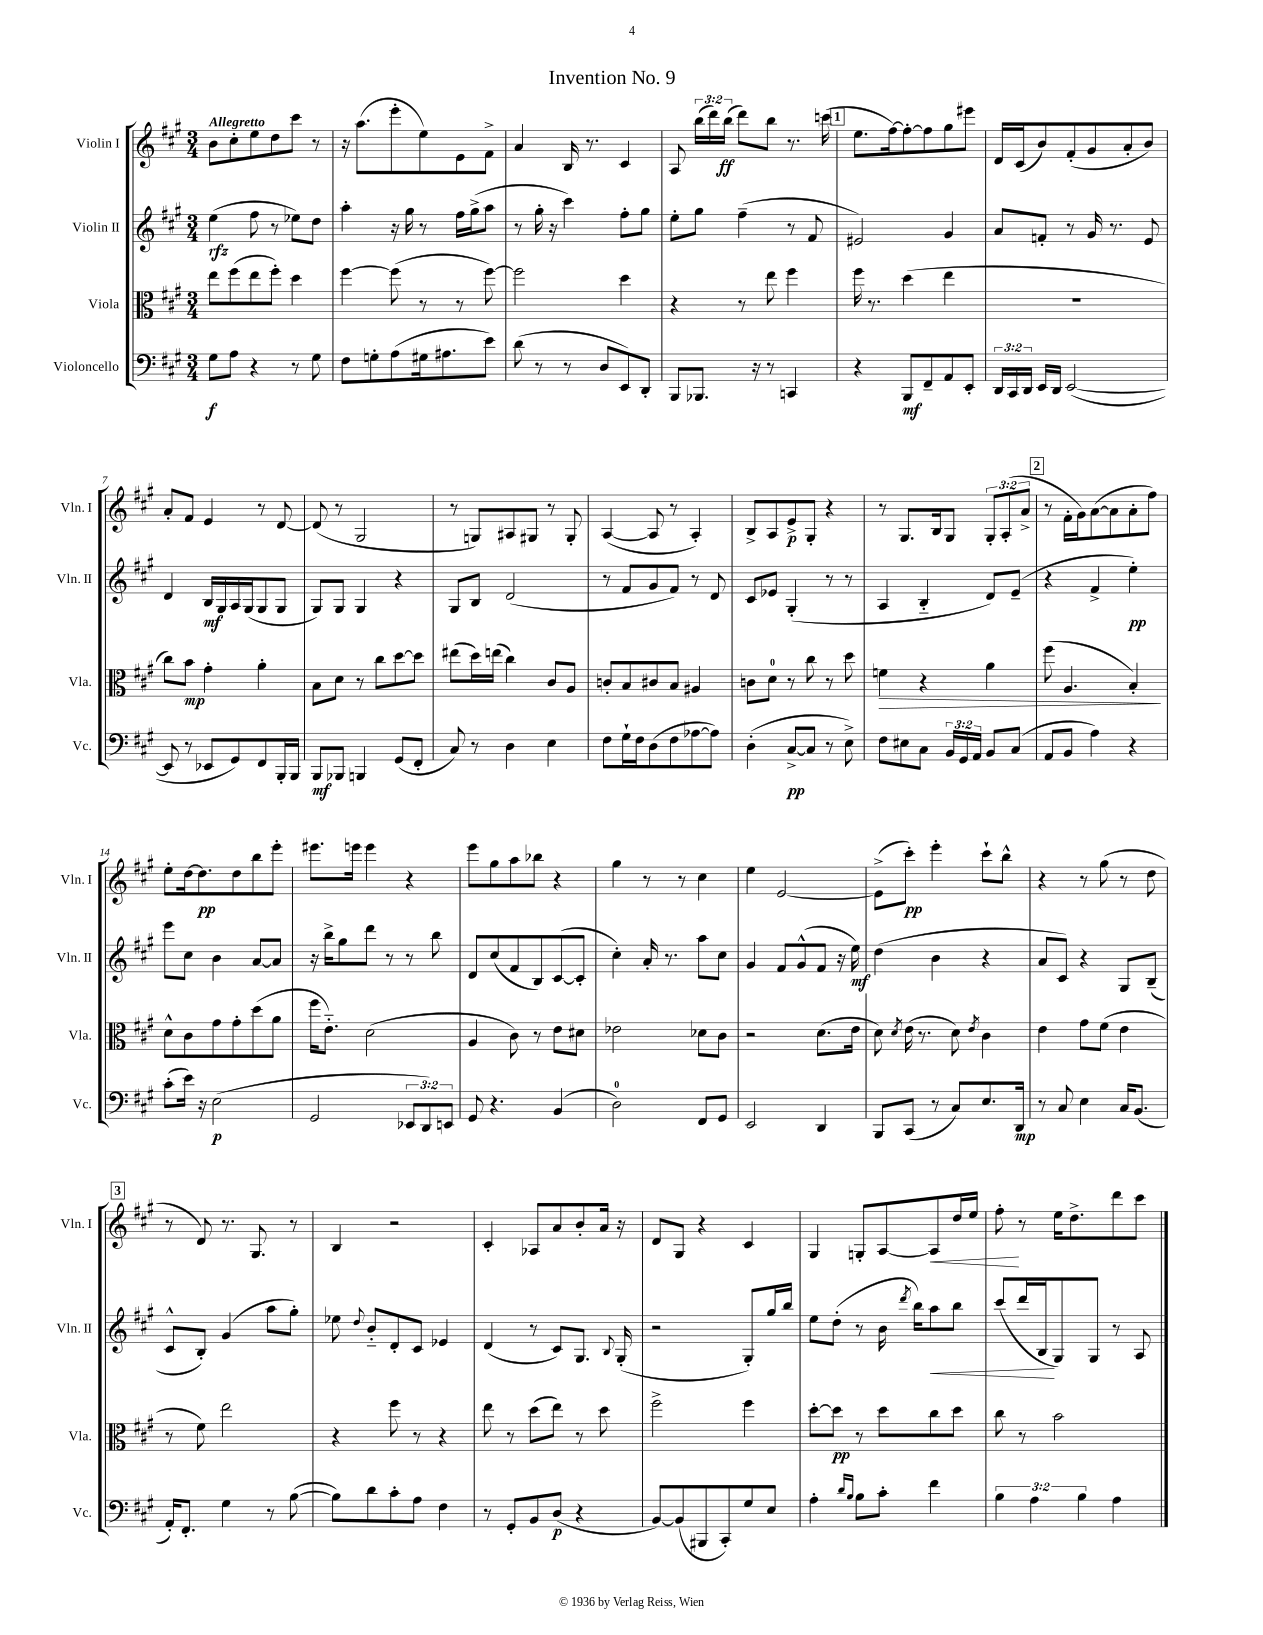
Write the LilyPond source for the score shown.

\header { title = "Invention No. 9" }
<<
\new StaffGroup <<
\new Staff = "s0" \with { instrumentName = "Violin I" shortInstrumentName = "Vln. I" } {
    \clef treble \key a \major \numericTimeSignature \time 3/4 \override Staff.TupletNumber.text = #tuplet-number::calc-fraction-text \tempo "Allegretto"
    \autoBeamOff b'8[ cis''8-. e''8 d''8 cis'''8] r8 |
    r16 a''8.[( e'''8-. e''8) e'8 fis'8]-> |
    a'4 b16 r8. cis'4 |
    a8 \tuplet 3/2 { b''16[( d'''16) b''16]\ff( } d'''8[) b''8] r8. c'''16( |
    \mark \markup { \box "1" } e''8.[ fis''16~) fis''8~-. fis''8 gis''8 eis'''8] |
    d'16[ cis'16( b'8) fis'8-.( gis'8 a'8-. b'8]) |
    a'8[-. fis'8] e'4 r8 d'8~ |
    d'8( r8 gis2 |
    r8 g8[) ais8 gis8] r8 gis8-. |
    a4~( a8 r8 a4-.) |
    b8[-> a8 e'8->\p gis8]-. r4 |
    r8 gis8.[ b16 gis8] \tuplet 3/2 { gis8[-. a8-.( a'8]-> } |
    \mark \markup { \box "2" } r8 fis'16[-. gis'16) a'8~( a'8 a'8-. fis''8]) |
    e''8[-. d''16~ d''8.\pp d''8 b''8 e'''8]-. |
    eis'''8.[ e'''16] e'''4 r4 |
    e'''8[ gis''8 a''8 bes''8] r4 |
    gis''4 r8 r8 cis''4 |
    e''4 e'2~ |
    e'8[->( cis'''8]-.\pp) e'''4-. cis'''8[-! b''8]-^ |
    r4 r8 gis''8( r8 d''8 |
    \mark \markup { \box "3" } r8 d'8) r8. gis8. r8 |
    b4 r2 |
    cis'4-. aes8[ a'8 b'8-. a'16] r16 |
    d'8[ gis8] r4 cis'4 |
    gis4 g8[-. a8~ a8\< d''16 e''16] |
    fis''8-.\! r8 e''16[ d''8.-> d'''8 cis'''8] \bar "|." |
}
\new Staff = "s1" \with { instrumentName = "Violin II" shortInstrumentName = "Vln. II" } {
    \clef treble \key a \major \numericTimeSignature \time 3/4
    \autoBeamOff e''4\rfz( fis''8 r8 ees''8[) d''8] |
    a''4-. r16 gis''16 r8 fis''16[ gis''16->( a''8] |
    r8 gis''16-. r16 cis'''4) fis''8[-. gis''8] |
    e''8[-. gis''8] fis''4--( r8 fis'8 |
    \mark \markup { \box "1" } eis'2) gis'4 |
    a'8[ f'8]-. r8 gis'16 r8. e'8 |
    d'4 b16[\mf gis16 a16 gis16( gis8 gis8] |
    gis8[) gis8] gis4 r4 |
    gis8[ b8] d'2( |
    r8 fis'8[ gis'8 fis'8]) r8 d'8 |
    cis'8[ ees'8] gis4-.( r8 r8 |
    a4 b4-_ d'8[) e'8]--( |
    \mark \markup { \box "2" } r4 fis'4-> e''4-.\pp) |
    e'''8[ cis''8] b'4 a'8[~ a'8] |
    r16 b''16[-> gis''8 d'''8] r8 r8 b''8 |
    d'8[ cis''8( fis'8 b8) cis'8~( cis'8]-. |
    cis''4-.) a'16-. r8. a''8[ cis''8] |
    gis'4 fis'8[ gis'8-^( fis'8] r16 e''16\mf) |
    d''4( b'4 r4 |
    a'8[ cis'8]) r4 gis8[ b8]--( |
    \mark \markup { \box "3" } cis'8[-^ b8]-.) gis'4( a''8[ gis''8]-.) |
    ees''8 \appoggiatura { d''8 } b'8[-_ d'8-. cis'8] ees'4 |
    d'4( r8 cis'8[) gis8.] \appoggiatura { b8 } gis16-.( |
    r2 gis8[-.) gis''16 b''16] |
    e''8[ d''8]-.( r8 b'16 \acciaccatura { d'''8 } b''16[) a''8\< b''8] |
    cis'''8[( d'''16 b16\! gis8) gis8] r8 a8 \bar "|." |
}
\new Staff = "s2" \with { instrumentName = "Viola" shortInstrumentName = "Vla." } {
    \clef alto \key a \major \numericTimeSignature \time 3/4
    \autoBeamOff e''8[ fis''8( e''8 fis''8]-.) d''4 |
    fis''4~ fis''8( r8 r8 fis''8~) |
    fis''2 d''4 |
    r4 r8 e''8 fis''4 |
    \mark \markup { \box "1" } fis''16 r8. d''4( e''4 |
    R2. |
    cis''8[) b'8]\mp gis'4-. a'4-. |
    b8[ d'8] r8 cis''8[ d''8~ d''8] |
    eis''8[( d''16) e''16]( cis''4) cis'8[ a8] |
    c'8[-. b8 cis'8 b8] ais4 |
    c'8[ d'8]-0 r8 cis''8 r8 d''8 |
    f'4\> r4 a'4 |
    \mark \markup { \box "2" } fis''8( a4. b4-.\!) |
    d'8[-^ cis'8 gis'8 gis'8-. d''8( a'8] |
    fis''16[ e'8.]-_) d'2( |
    a4 cis'8) r8 e'8[ dis'8] |
    ees'2 des'8[ cis'8] |
    r2 d'8.[( e'16] |
    d'8) \acciaccatura { d'8 } e'16( r8. d'8) \acciaccatura { e'8 } cis'4 |
    e'4 gis'8[ fis'8]( e'4 |
    \mark \markup { \box "3" } r8 fis'8) e''2 |
    r4 fis''8 r8 r4 |
    e''8 r8 d''8[( e''8]) r8 d''8 |
    fis''2-> fis''4 |
    d''8[~-. d''8]\pp r8 d''8[ cis''8 d''8] |
    cis''8 r8 b'2 \bar "|." |
}
\new Staff = "s3" \with { instrumentName = "Violoncello" shortInstrumentName = "Vc." } {
    \clef bass \key a \major \numericTimeSignature \time 3/4 \override Staff.TupletNumber.text = #tuplet-number::calc-fraction-text
    \autoBeamOff gis8[\f a8] r4 r8 gis8 |
    fis8[ g8-. a8( gis16 ais8. e'8]) |
    d'8( r8 r8 d8[ e,8) d,8]-. |
    b,,8[ bes,,8.] r16 r8 c,4 |
    \mark \markup { \box "1" } r4 b,,8[\mf fis,8-- a,8 e,8]-. |
    \tuplet 3/2 { d,16[ cis,16 d,16] } e,16[ d,16] e,2~( |
    e,8 r8 ees,8[ gis,8) fis,8 b,,16-. b,,16] |
    b,,8[\mf bes,,8] b,,4 gis,8[( fis,8]-. |
    cis8) r8 d4 e4 |
    fis8[ gis16-! fis16 d8( fis8 aes8~ aes8]) |
    d4-.( cis8[~->\pp cis8] r8 e8->) |
    fis8[ eis8 cis8] \tuplet 3/2 { b,16[ gis,16 a,16] } b,8[ cis8]( |
    \mark \markup { \box "2" } a,8[ b,8] a4) r4 |
    cis'8[-.( e'16]) r16 e2\p( |
    gis,2 \tuplet 3/2 { ees,8[ d,8) e,8] } |
    gis,8 r4. b,4( |
    d2-0) fis,8[ gis,8] |
    e,2 d,4 |
    b,,8[ cis,8]( r8 cis8[) e8. d,16]\mp |
    r8 cis8 e4 cis16[ b,8.]( |
    \mark \markup { \box "3" } a,16[-.) fis,8.]-. gis4 r8 b8~( |
    b8[) d'8 cis'8-. a8] fis4 |
    r8 gis,8[-. b,8 d8]\p( r4 |
    b,8[~) b,8( bis,,8 cis,8-.) gis8 e8] |
    a4-. \grace { d'16[ b16] } b8[ cis'8]-. fis'4 |
    \tuplet 3/2 { b4 a4 b4 } a4 \bar "|." |
}
>>
>>
